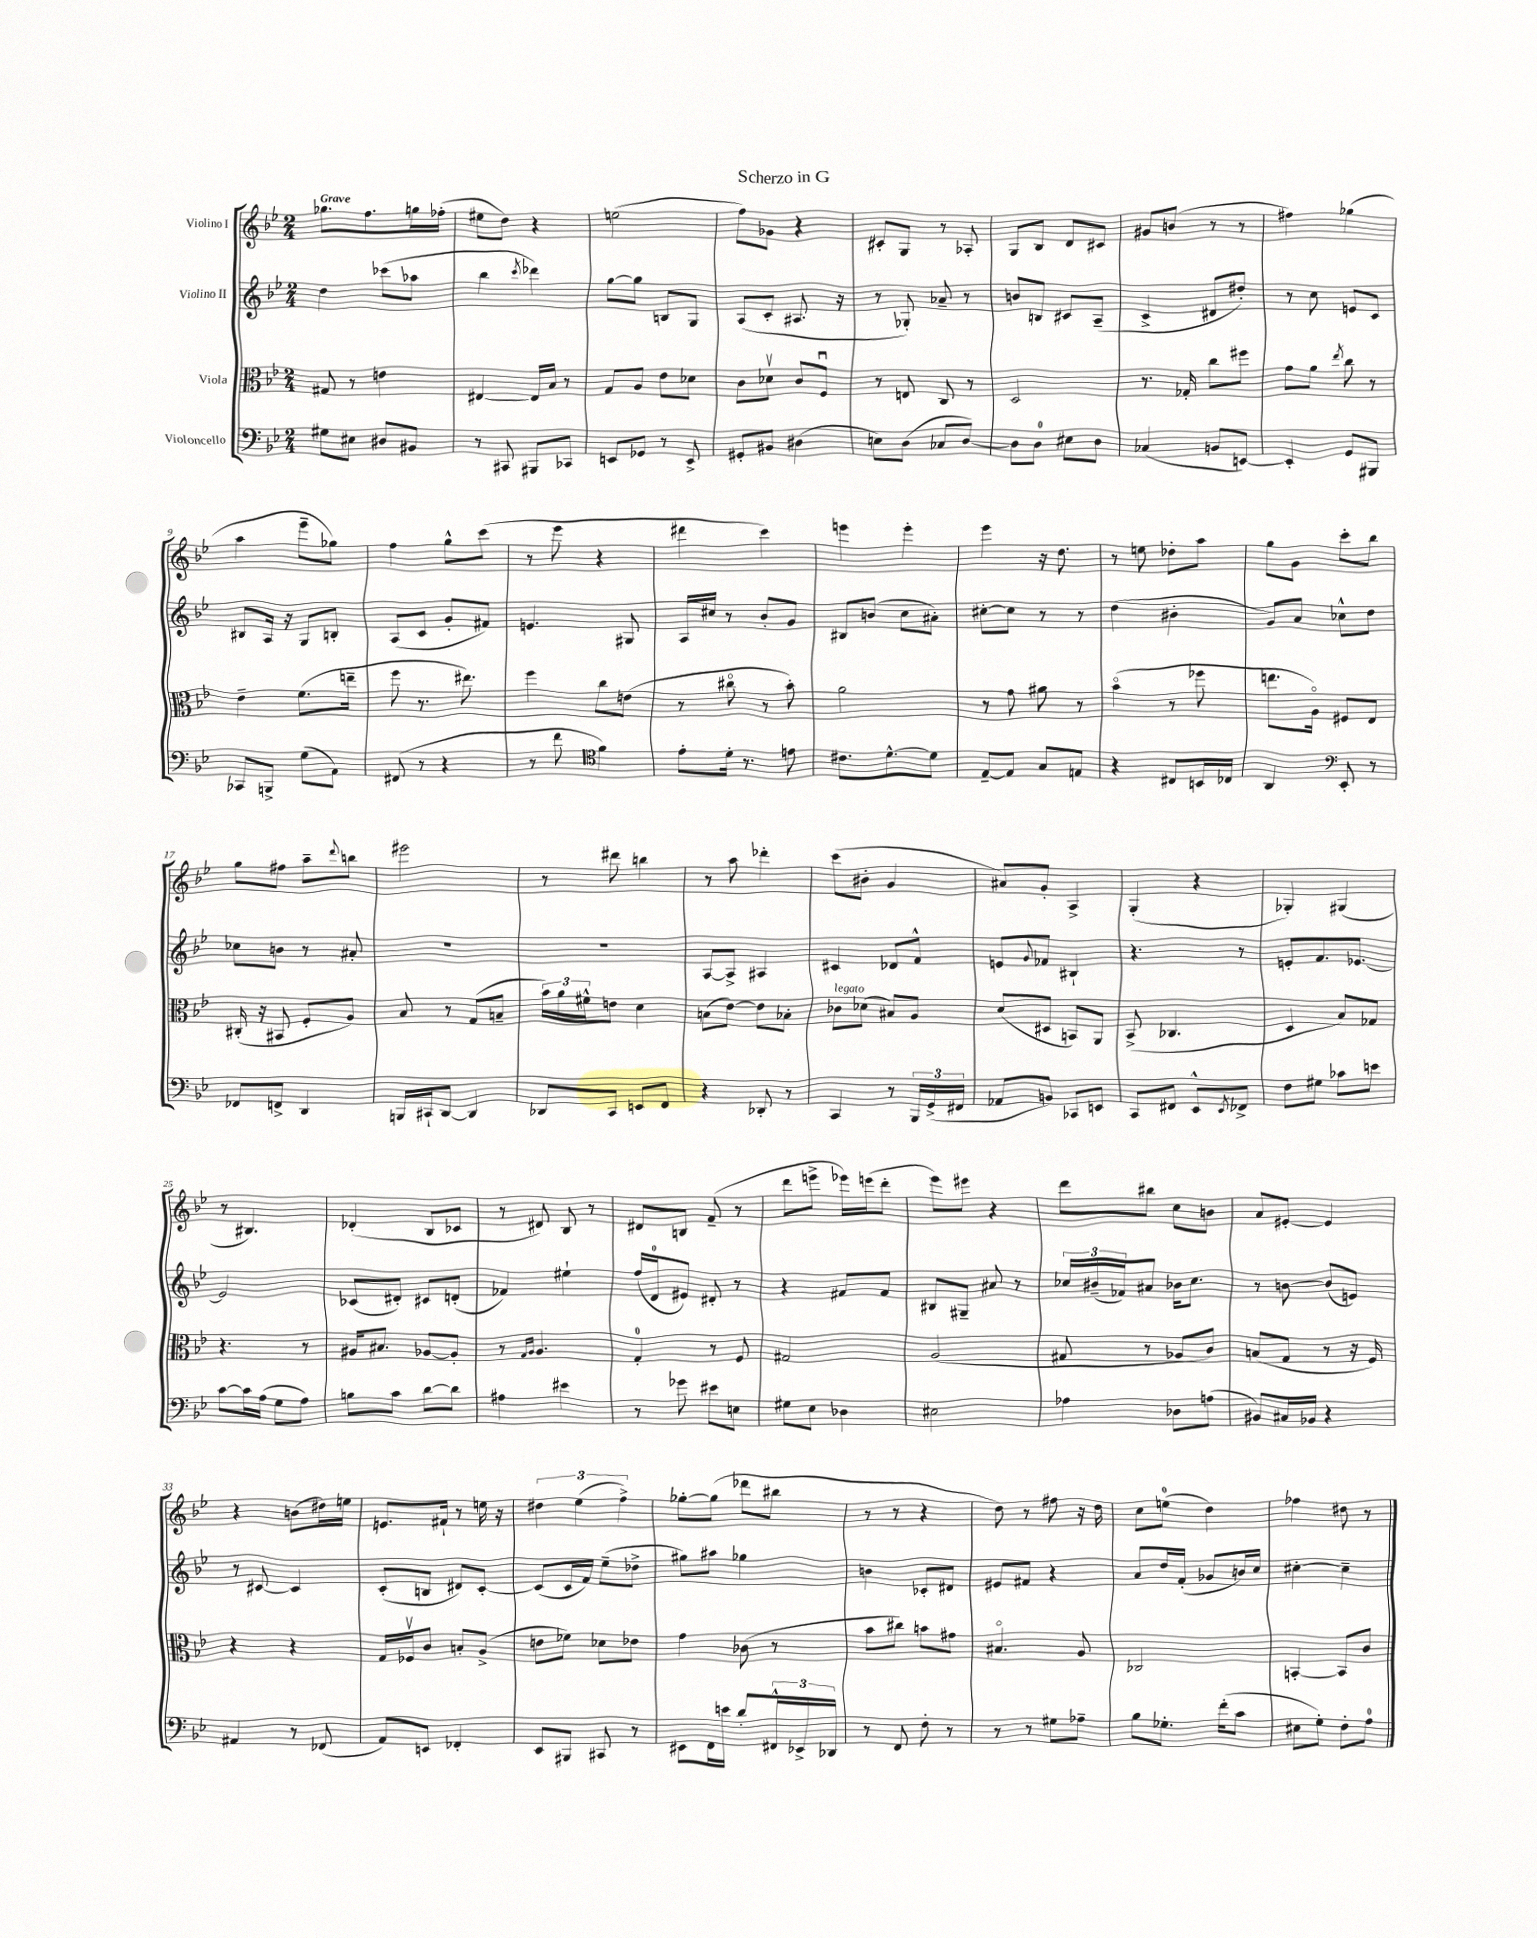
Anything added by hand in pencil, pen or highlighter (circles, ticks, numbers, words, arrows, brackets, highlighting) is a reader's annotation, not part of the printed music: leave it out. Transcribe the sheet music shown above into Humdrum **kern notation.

**kern	**kern	**kern	**kern
*staff4	*staff3	*staff2	*staff1
*clefF4	*clefC3	*clefG2	*clefG2
*k[b-e-]	*k[b-e-]	*k[b-e-]	*k[b-e-]
*M2/4	*M2/4	*M2/4	*M2/4
8G#	8G#	4dd	8.gg-
8E#	8r	.	.
.	.	.	8.ff
8D#	4e	(8ccc-	.
8BB#	.	8aa-	16gg
.	.	.	(16ff-'
=	=	=	=
8r	[4E#	4bb-	8ee#
8CC#	.	.	8dd)
.	.	8qccc	.
8BBB#	16E#]	4ddd-)	4r
.	16B-	.	.
8CC-	8r	.	.
=	=	=	=
8EE	8G	[8gg	(2ee
8GG-	8A	8gg]	.
8r	8e-	8B	.
8EE^	8d-	8G	.
=	=	=	=
8GG#'	8c	(8A	8ff)
8BB#	8d-v	8c'	8g-
(4D#	8c	8.A#	4r
.	8Fu	.	.
.	.	16r	.
=	=	=	=
8E)	8r	8r	8c#'
(8D	8E	8G-')	8G
8C-	8C	8a-~	8r
[8D)	8r	8r	8A-'
=	=	=	=
8D]	2D	8b	8G
8D	.	8B	8B-
8E#	.	8c#	8d
8D	.	(8A~	8c#
=	=	=	=
(4C-	8.r	4c^	8g#
.	.	.	(8b
.	16G-'	.	.
8BB	8cc	8d#	8r
[8EE)	8ff#	8dd#')	8r
=	=	=	=
4EE']	8g	8r	4ff#)
.	8a	8cc	.
.	8qee-	.	.
8GG	8cc	8e	(4gg-
8BBB#	8r	8c	.
=	=	=	=
8CC-	4e-~	8B#	4aa
8BBB^	.	16A	.
.	.	16r	.
(8G	(8.f	8G	8eee-~
8AA)	.	8B'	8gg-)
.	16ee~	.	.
=	=	=	=
(8FF#	8ff	(8A	4ff
8r	8.r	8c	.
4r	.	8g'	8gg^^
.	8.ee#)	.	.
.	.	8f#)	(8ccc
=	=	=	=
8r	4ff	4.e	8r
8f	.	.	8eee-
*clefC4	*	*	*
4f)	8cc	.	4r
.	(8e	8G#	.
=	=	=	=
8e-'	8r	16A	4ddd#
.	.	16cc#	.
16d'	8cc#o	8r	.
8.r	.	.	.
.	8r	8b-'	4ccc)
8e	8b-')	8g	.
=	=	=	=
8.c#	2a	8B#	4eee
.	.	(8b	.
[8.d^^	.	.	.
.	.	8cc	4eee'
8d]	.	8a#')	.
=	=	=	=
[8E-~	8r	[8cc#'	4eee-
8E-]	8g	8cc#]	.
8G	8a#	8r	16r
.	.	.	8.dd
8E	8r	8r	.
=	=	=	=
4r	(4b-o	(4dd	8r
.	.	.	8ee
8C#	8r	4b#'	8dd-'
16BB	8ff-	.	8aa
16C-	.	.	.
=	=	=	=
4AA	8.ee	8g)	8gg
.	.	8a	8g
.	16Ao)	.	.
*clefF4	*	*	*
8EE-'	8F#	8cc-^^	8ccc'
8r	8E-	8dd	8bb-
=	=	=	=
8FF-	(16C#'	8cc-	8gg
.	16r	.	.
8FF^	8BB#	8b	8ff#
4DD	8F'	8r	8aa~
.	.	.	8qqddd
.	8A)	8a#'	8bb
=	=	=	=
16BBB	8B-	2r	2eee#
16CC#`	.	.	.
[8DD	8r	.	.
4DD]	(8G	.	.
.	8B~	.	.
=	=	=	=
8DD-	24b-)	2r	8r
.	24a	.	.
.	24f#^^	.	.
8CC	8e	.	8ddd#
8EE	4d	.	4bb
8FF	.	.	.
=	=	=	=
4r	(8B	[8A	8r
.	[8e-)	8A^]	8aa
8DD-'	8e-]	4A#	4ddd-'
8r	8B-'	.	.
=	=	=	=
4CC	8c-	4c#	(8ccc
.	(8d-	.	8b#'
8r	8B#)	8d-	4g
24BBB-	8A	8f^^	.
(24GG^	.	.	.
24FF#	.	.	.
=	=	=	=
8AA-	(8d	8e	8a#)
.	.	8qqg	.
8BB)	8D#	8f-	8g'
8CC-	8BB)	4B#`	4A^
8EE	8AA	.	.
=	=	=	=
8CC	(8BB-^	4.r	(4G'
8FF#	4.C-	.	.
8EE-^^	.	.	4r
8qEE-	.	.	.
8FF-^	.	8r	.
=	=	=	=
8F	4D	8e'	4G-')
8G#	.	8.f	.
8c-	8B-)	.	(4G#
.	.	[8.e-	.
8e	8G-	.	.
=	=	=	=
[8c	4.r	2e-]	8r
16c]	.	.	4.B#)
(16A	.	.	.
8G	.	.	.
8A)	8r	.	.
=	=	=	=
8B	16A#	(8c-	(4d-'
.	8.B#	.	.
8c	.	8d#')	.
[8d	[8A-	8c#	8B-
8d]	8A-']	(8d'	8c-
=	=	=	=
4A#	8r	4f-)	8r
.	16qqG	.	.
.	16qqA	.	.
.	4.A	.	8d#)
4e#	.	4ee#`	8B-
.	.	.	8r
=	=	=	=
8r	4G'	(16ff	8d#
.	.	16d	.
8g-	.	8e#)	8B
8e#	8r	8d#'	(8f~
8E	8F	8r	8r
=	=	=	=
8G#	2G#	4r	8ddd
8E-	.	.	8eee^
4D-	.	8f#	16eee-)
.	.	.	(16eee
.	.	8f#	8ddd'
=	=	=	=
2E#	(2A	8B#	8eee-)
.	.	8G#~	8eee#
.	.	8a#	4r
.	.	8r	.
=	=	=	=
4A-	8G#	24cc-	8ddd
.	.	(24b#~	.
.	.	24f-)	.
.	8r	8a#	8bb#
8D-	8A-	16b-	8cc
.	.	8.cc-	.
(8A	8c)	.	8b
=	=	=	=
8BB#)	(8B	8r	8a
16C#	8G	[8b	[8e#'
16BB-	.	.	.
4r	8r	(8b]	4e#]
.	16r	8e)	.
.	16F)	.	.
=	=	=	=
4AA#	4r	8r	4r
.	.	[8c#	.
8r	4r	4c#]	(8b
(8FF-	.	.	16dd#)
.	.	.	16ee
=	=	=	=
8AA)	16G	(8c'	8.e
.	16F-v	.	.
8EE	8c	8B	.
.	.	.	16f#`
4FF-'	8B'	8d#)	8r
.	(8A^	[8c'	16ee
.	.	.	16r
=	=	=	=
8EE-	8e	(8c]	6dd#
8BBB#	8f-)	16c	.
.	.	.	(6ee-
.	.	16f)	.
8CC#	8d-	(8ee-~	.
.	.	.	6ff^)
8r	8e-	8dd-^	.
=	=	=	=
8EE#	4g	8gg#)	[8gg-'
16FF	.	8aa#	(8gg-]
16e	.	.	.
8d'	(8c-	4gg-	8ddd-
24FF#^^	8r	.	8bb#
24EE-^	.	.	.
24DD-	.	.	.
=	=	=	=
8r	8b-	4b	8r
8FF	8cc#)	.	8r
8F'	8b	8c-'	4r
8r	8g#	8d#	.
=	=	=	=
8r	4.B#o	8e#	8dd)
8r	.	8f#	8r
8G#	.	4r	8ff#
8A-~	8A	.	16r
.	.	.	16dd
=	=	=	=
8B-	2C-	8a	8cc
8.G-'	.	16dd	(8ee
.	.	(16f'	.
.	.	8g-	4dd)
(16f'	.	.	.
8c	.	16b)	.
.	.	16cc	.
=	=	=	=
8E#	[4BB'	[4cc#'	4ff-
8G')	.	.	.
8F'	8BB]	4cc#~]	8dd#
8A	8c	.	8r
==	==	==	==
*-	*-	*-	*-
